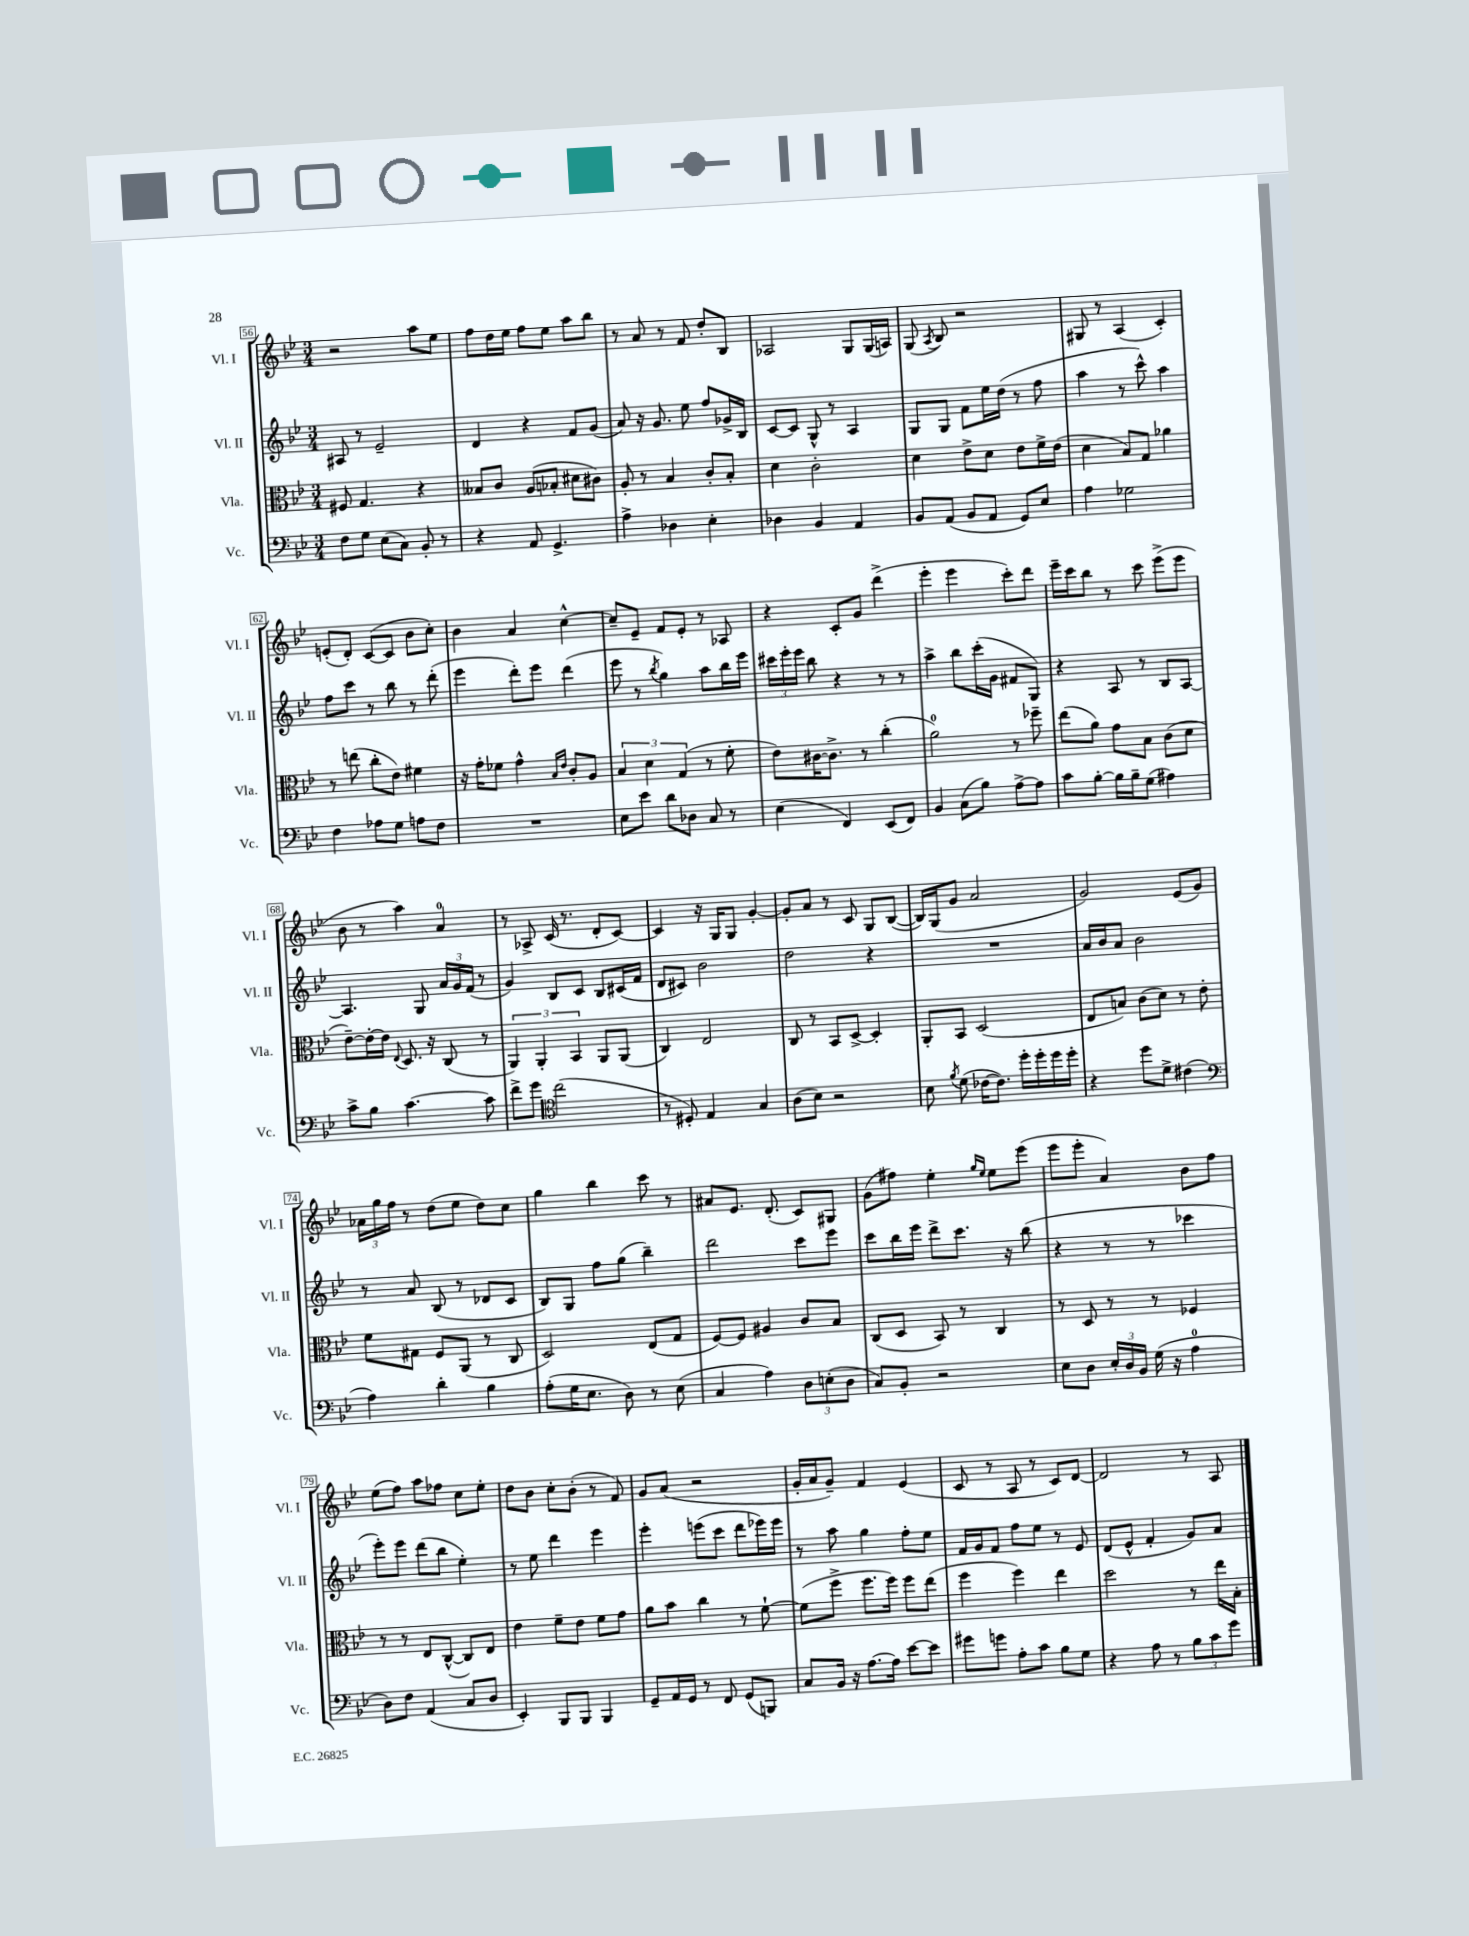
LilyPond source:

<<
\new StaffGroup <<
\new Staff = "s0" \with { instrumentName = "Vl. I" shortInstrumentName = "Vl. I" } {
    \clef treble \key bes \major \numericTimeSignature \time 3/4
    \autoBeamOff r2 a''8[ ees''8] |
    f''8[ d''16 ees''16] f''8[ ees''8] a''8[ bes''8] |
    r8 a'8 r8 f'8 d''8[-. bes8] |
    aes2 g8[ g16( a16]) |
    g8( \acciaccatura { a8 } bes8) r2 |
    gis8 r8 a4( c'4-.) |
    e'8[-.( d'8]-.) c'8[~( c'8] bes'8[ c''8]-.) |
    bes'4 a'4 c''4~-^ |
    c''8[-- ees'8]-- f'8[ ees'8]-. r8 aes8 |
    r4 c'8[-. g'8] d'''4->( |
    ees'''4-. ees'''4 c'''8[-.) d'''8] |
    ees'''16[-- c'''16 bes''8] r8 c'''8 ees'''8[->( ees'''8] |
    bes'8 r8 a''4) a'4-0 |
    r8 aes8-> c'16( r8. d'8[-. c'8]~) |
    c'4 r16 g16[ g8] g'4~-. |
    g'8[-. a'8] r8 c'8 g8[ bes8]~( |
    bes16[) g16( g'8] a'2 |
    g'2) ees'8[( g'8]) |
    \tuplet 3/2 { aes'16[ g''16 f''16] } r8 d''8[( ees''8] d''8[) c''8] |
    g''4 bes''4 c'''8 r8 |
    ais'8[ ees'8.] d'8.-.( c'8[) gis8] |
    g'8[( fis''8]) ees''4-. \grace { g''16[ ees''16] } ees''8[ ees'''8]( |
    ees'''8[ ees'''8]-. a'4) bes'8[ f''8] |
    ees''8[( f''8]) a''8[ fes''8] c''8[ ees''8]-. |
    d''8[ bes'8] c''8[-. bes'8]-.( r8 f'8) |
    g'8[ a'8]( r2 |
    g'16[-. a'16 g'8]--) f'4 ees'4( |
    c'8 r8 a8 r8 c'8[) d'8]~ |
    d'2 r8 a8 \bar "|." |
}
\new Staff = "s1" \with { instrumentName = "Vl. II" shortInstrumentName = "Vl. II" } {
    \clef treble \key bes \major \numericTimeSignature \time 3/4
    \autoBeamOff ais8 r8 ees'2-- |
    d'4 r4 f'8[ g'8]( |
    a'8) r16 g'8. ees''8 f''8[ ges'16-> bes16] |
    c'8[~ c'8] g8-^ r8 a4 |
    g8[ g8] f'8[ ees''16 d''16]( r8 f''8 |
    a''4 r8 c'''8-^) a''4 |
    f''8[ c'''8] r8 bes''8 r8 d'''8-.( |
    ees'''4 d'''8[-.) ees'''8] d'''4( |
    ees'''8 r8 \acciaccatura { bes''8 } g''4) a''8[ bes''16 ees'''16] |
    \tuplet 3/2 { cis'''16[ ees'''16-. ees'''16] } bes''8 r4 r8 r8 |
    a''4-> bes''8[ c'''16-.( g'16] fis'8[ g8]) |
    r4 a8 r8 bes8[ a8]~ |
    a4. g8 \tuplet 3/2 { a'16[ g'16 f'16]( } r8 |
    g'4) bes8[ c'8] bes8[ cis'16( f'16] |
    d'8[ cis'8]) bes'2 |
    d''2 r4 |
    R2. |
    a'16[ bes'16 a'8] bes'2 |
    r8 a'8 bes8( r8 des'8[ c'8] |
    bes8[) g8] f''8[ g''8]( bes''4--) |
    d'''2 c'''8[ ees'''8] |
    c'''8[ bes''16 ees'''16] d'''8[-> c'''8.] r16 bes''8( |
    r4 r8 r8 ces'''4 |
    ees'''8[-.) ees'''8] d'''8[( bes''8] ees''4-.) |
    r8 ees''8 d'''4 ees'''4 |
    ees'''4-. e'''8[( c'''8] d'''8[ ees'''16) ees'''16] |
    r8 a''8 g''4 f''8[-. ees''8] |
    f'16[ g'16 f'8] f''8[ ees''8] r8 ees'8 |
    d'8[( ees'8]-^ f'4-. g'8[) a'8] \bar "|." |
}
\new Staff = "s2" \with { instrumentName = "Vla." shortInstrumentName = "Vla." } {
    \clef alto \key bes \major \numericTimeSignature \time 3/4
    \autoBeamOff fis8 g4. r4 |
    beses8[ c'8] a8[( bes8]-. dis'8[ cis'8]) |
    a8-. r8 bes4 c'8[-. bes8]-. |
    d'4 c'2-. |
    d'4 ees'8[-> d'8] ees'8[ f'16-> ees'16]( |
    d'4 bes8[) g8] aes'4 |
    r8 e''8( c''8[-. ees'8]) fis'4 |
    r16 g'16[-. fes'8] g'4-^ \grace { bes16[ ees'16] } c'8[-. a8] |
    \tuplet 3/2 { bes4 d'4 g4( } r8 f'8-. |
    ees'8[) cis'16~ cis'8.]-> r8 c''4-.( |
    a'2-0) r8 fes''8-- |
    ees''8[( a'8]) g'8[ bes8] c'8[( d'8] |
    ees'8[~--) ees'16~-. ees'16] \appoggiatura { ees8 } d8. r16 c8( r8 |
    \tuplet 3/2 { a,4) a,4-. bes,4 } a,8[ a,8]( |
    c4) ees2 |
    c8 r8 bes,8[ d8]~-> d4-. |
    a,8[-. bes,8] d2( |
    ees8[ b8]) c'8[( d'8]) r8 ees'8-. |
    f'8[ gis8] f8[ a,8]( r8 c8 |
    d2) ees8[( g8] |
    f8[~) f8] ais4 c'8[ bes8] |
    c8[( d8] bes,8) r8 c4 |
    r8 d8 r8 r8 fes4 |
    r8 r8 ees8[ c8]~-^( c8[) ees8] |
    ees'4 f'8[-- ees'8] f'8[ g'8] |
    a'8[ bes'8] c''4 r8 f'8~-! |
    f'8[( f''8]-> f''8.[ f''16]) f''8[ ees''8]( |
    f''4 f''4) ees''4 |
    d''2 r8 ees''16[ bes16]-. \bar "|." |
}
\new Staff = "s3" \with { instrumentName = "Vc." shortInstrumentName = "Vc." } {
    \clef bass \key bes \major \numericTimeSignature \time 3/4
    \autoBeamOff f8[ g8] ees8[( c8]) bes,8-. r8 |
    r4 a,8 g,4.-> |
    a4-> des4 ees4-. |
    des4 bes,4 a,4 |
    bes,8[ a,8]( bes,8[ a,8] g,8[) ees8] |
    a4 ges2 |
    f4 aes8[ g8] a8[ f8] |
    R2. |
    ees8[ ees'8] d'8[ des8] c8 r8 |
    ees4( f,4) ees,8[( f,8]) |
    bes,4 c8[( bes8]) a8[~-> a8] |
    c'8[ bes8]~-. bes16[ bes16-- g8]( ais4) |
    c'8[-> bes8] c'4.~ c'8 |
    f'8[-> g'8] \clef tenor c''2( |
    r8 dis8-.) ees4 g4 |
    a8[( bes8]) r2 |
    bes8 \acciaccatura { f'8 } d'8( ces'16[~ ces'8.]) d''16[-. d''16-. d''16 d''16]-. |
    r4 d''8[ d'8]-> cis'4( |
    \clef bass a4) d'4-. bes4 |
    a8[-.( g16 ees8.] d8) r8 ees8( |
    c4 a4) \tuplet 3/2 { d8[ e8-.( d8] } |
    c8[) bes,8]-. r2 |
    ees8[ d8] \tuplet 3/2 { ees16[-. d16 bes,16] } g16( r16 a4-0 |
    d8[) f8] a,4( c8[ d8] |
    ees,4-.) bes,,8[ bes,,8] bes,,4 |
    g,8[-- a,16 g,16] r8 f,8 g,8[( b,,8]) |
    c8[ bes,16] r16 a8.[~ a16] ees'8[~ ees'8] |
    gis'8[ g'8] a8[-. c'8] bes8[ g8] |
    r4 a8 r8 \tuplet 3/2 { bes8[ c'8 g'8] } \bar "|." |
}
>>
>>
\layout { \context { \Score currentBarNumber = #56 \override BarNumber.stencil = #(make-stencil-boxer 0.1 0.3 ly:text-interface::print) } }
